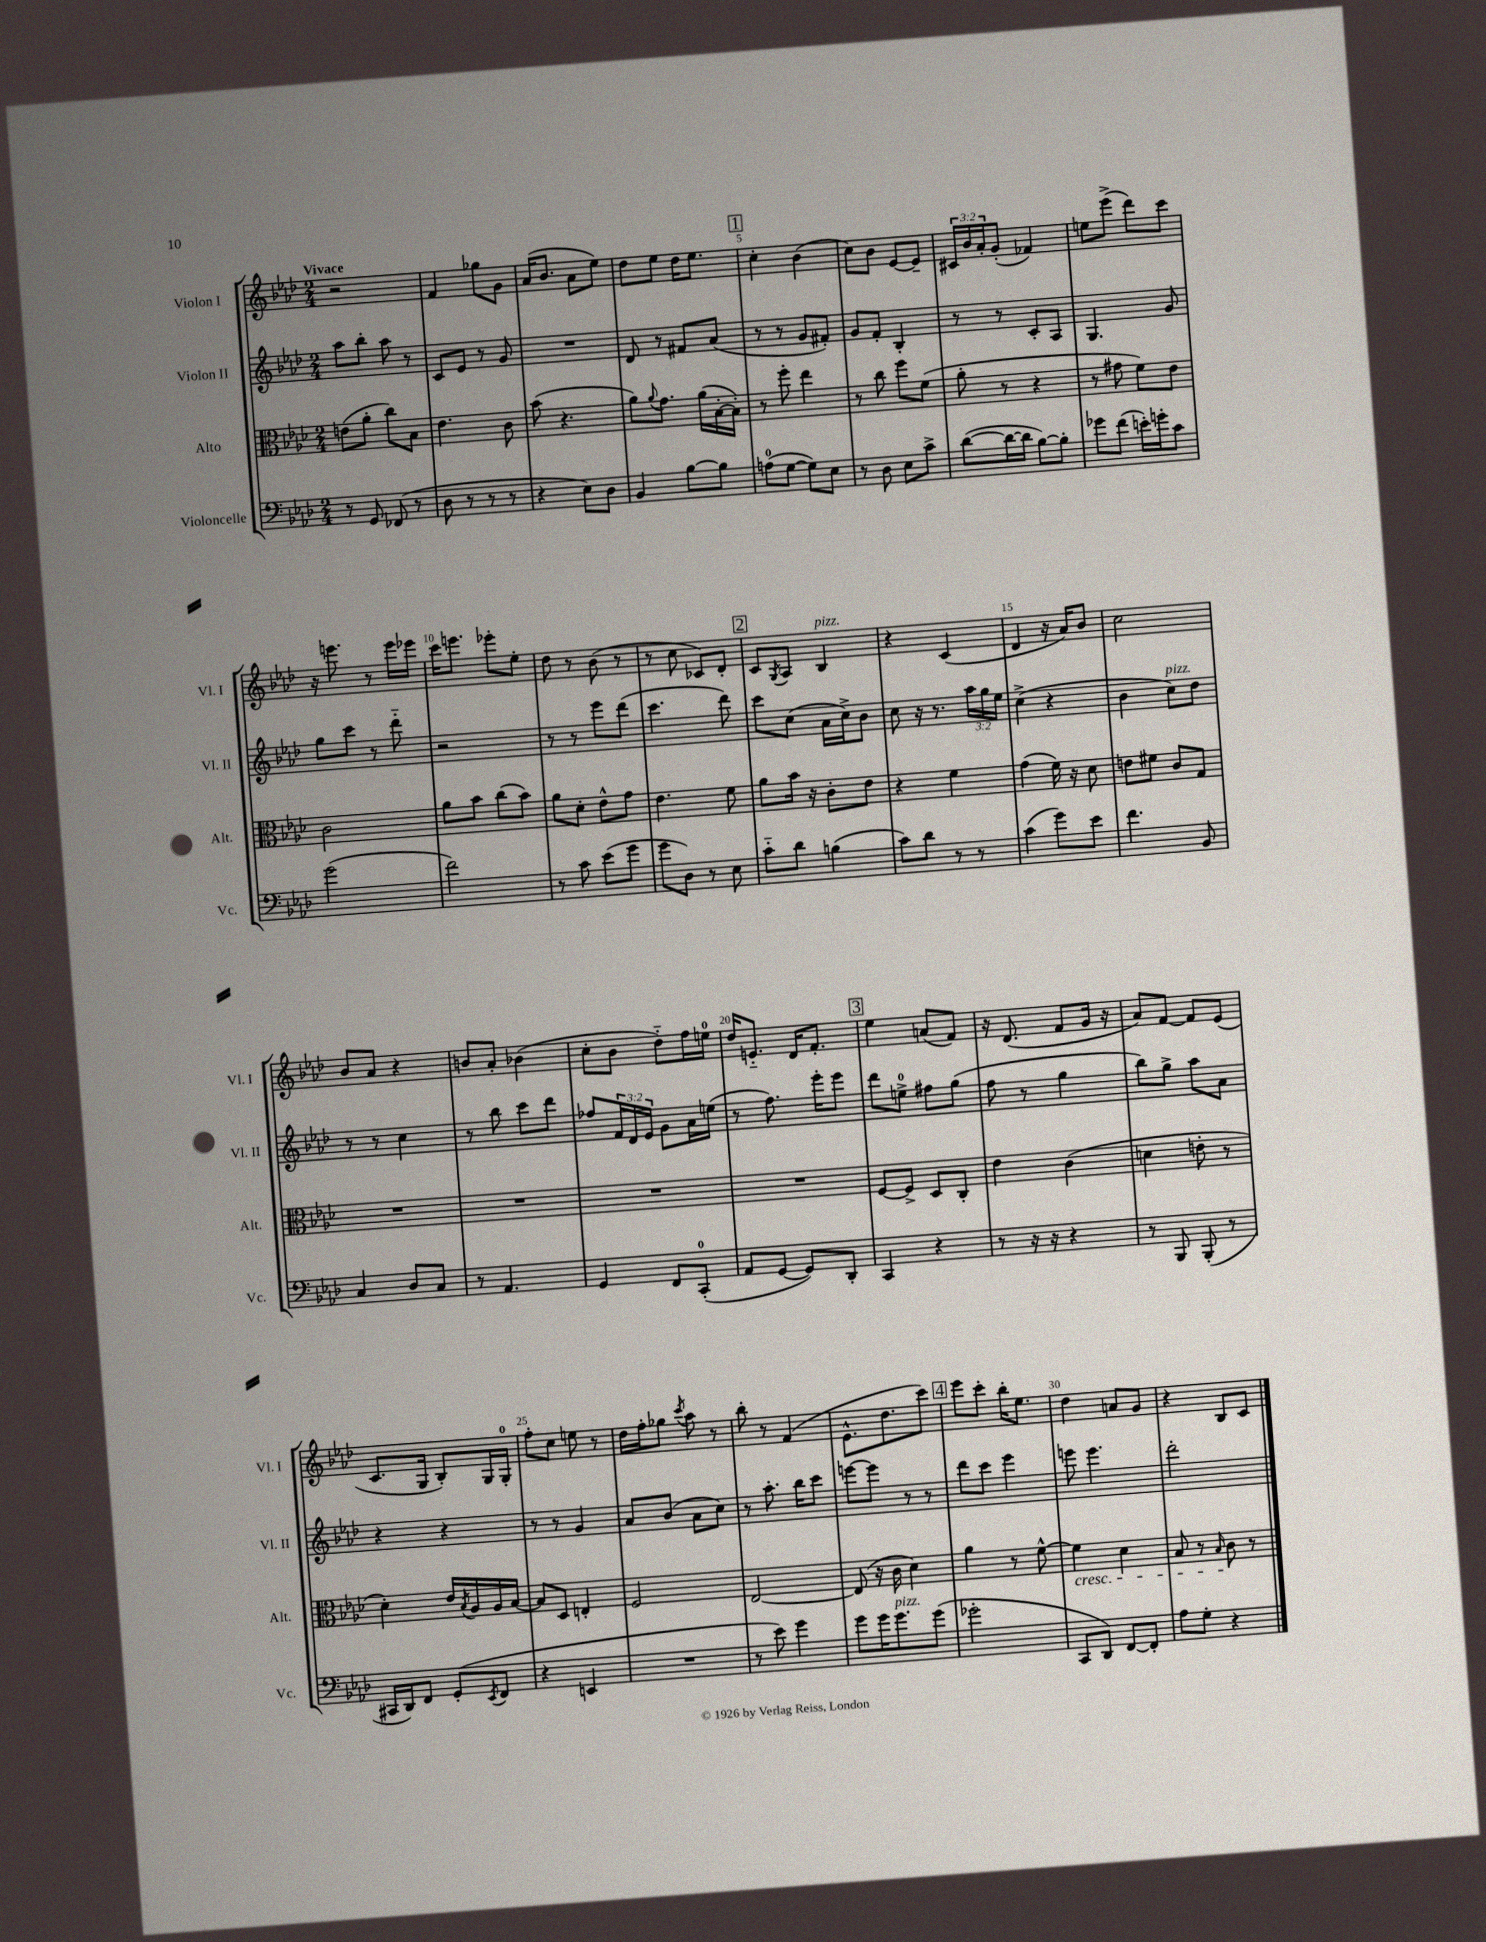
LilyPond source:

<<
\new StaffGroup <<
\new Staff = "s0" \with { instrumentName = "Violon I" shortInstrumentName = "Vl. I" } {
    \clef treble \key aes \major \numericTimeSignature \time 2/4 \override Staff.TupletNumber.text = #tuplet-number::calc-fraction-text \tempo "Vivace"
    r2 |
    f'4 ges''8 g'8 |
    aes'16( bes'8. aes'8 ees''8) |
    des''8 ees''8 des''16 ees''8. |
    \mark \markup { \box "1" } c''4-. bes'4( |
    c''8) bes'8 ees'8~ ees'8-- |
    \tuplet 3/2 { cis'16 bes'16 aes'16-. } g'8-.( fes'4) |
    e''8 ees'''8->( des'''8) c'''8 |
    r16 e'''8. r8 e'''16 ees'''16 |
    c'''16 e'''8. ees'''8-. ees''8-. |
    des''8 r8 bes'8( r8 |
    r8 c''8 ces'8) des'8-. |
    \mark \markup { \box "2" } c'8 \acciaccatura { g8 } aes8 bes4^\markup { \italic "pizz." } |
    r4 c'4( |
    des'4 r16 aes'16) bes'8 |
    c''2 |
    bes'8 aes'8 r4 |
    b'8 aes'8-. bes'4( |
    c''8-. bes'8 des''8-_) f''16 e''16-0 |
    des''16 e'8.-_ des'16 f'8.-. |
    \mark \markup { \box "3" } ees''4 a'8( f'8) |
    r16 des'8.( f'8 g'16 r16 |
    aes'8) f'8~ f'8 ees'8( |
    c'8. g16 bes8-.) g16 g16-0-. |
    f''8-. c''8 e''8 r8 |
    des''16 f''16-. ges''8 \acciaccatura { c'''8 } aes''8 r8 |
    bes''8-. r8 f'4( |
    ees'8.-^ des''8. c'''8) |
    \mark \markup { \box "4" } ees'''8 c'''8-. bes''16-. ees''8. |
    des''4 a'8 g'8 |
    r4 bes8 c'8 \bar "|." |
}
\new Staff = "s1" \with { instrumentName = "Violon II" shortInstrumentName = "Vl. II" } {
    \clef treble \key aes \major \numericTimeSignature \time 2/4 \override Staff.TupletNumber.text = #tuplet-number::calc-fraction-text
    aes''8 bes''8-. aes''8 r8 |
    c'8 ees'8 r8 g'8 |
    R2 |
    des'8 r8 fis'8 aes'8( |
    \mark \markup { \box "1" } r8 r8 g'8 fis'8-.) |
    g'8 f'8-. bes4-. |
    r8 r8 c'8-. aes8 |
    g4. g'8 |
    g''8 c'''8 r8 des'''8-_ |
    r2 |
    r8 r8 ees'''8 des'''8( |
    c'''4. des'''8) |
    \mark \markup { \box "2" } c'''8 c''8( aes'16 c''16->) bes'8 |
    c''8 r16 r8. \tuplet 3/2 { aes''16 g''16 ees''16 } |
    c''4->( r4 |
    bes'4 c''8^\markup { \italic "pizz." }) des''8 |
    r8 r8 c''4 |
    r8 bes''8 c'''8 des'''8 |
    fes''8 \tuplet 3/2 { f'16 des'16 ees'16 } g'8 aes'16 e''16( |
    r8 f''8.) ees'''16-. ees'''8 |
    \mark \markup { \box "3" } des'''8 e''8-0-> fis''8 g''8( |
    f''8 r8 g''4 |
    bes''8) g''8-> aes''8 aes'8 |
    r4 r4 |
    r8 r8 g'4 |
    aes'8 bes'8( aes'8 c''8) |
    r8 aes''8.-. bes''16 c'''8 |
    e'''8~ e'''8 r8 r8 |
    \mark \markup { \box "4" } des'''8 c'''8 ees'''4 |
    e'''8 e'''4. |
    des'''2-. \bar "|." |
}
\new Staff = "s2" \with { instrumentName = "Alto" shortInstrumentName = "Alt." } {
    \clef alto \key aes \major \numericTimeSignature \time 2/4
    e'8( aes'8-. c''8) bes8 |
    ees'4. c'8 |
    bes'8( r4. |
    aes'8) \appoggiatura { aes'8 } g'8. aes'16( bes16~-. bes16-.) |
    \mark \markup { \box "1" } r8 f''8-. ees''4 |
    r8 c''8 f''8 f'8( |
    aes'8-. r8 r4 |
    r8 gis'8 f'8) ees'8 |
    c'2 |
    aes'8 bes'8 c''8( bes'8) |
    aes'8 des'8-. ees'8-^ g'8 |
    ees'4. f'8 |
    \mark \markup { \box "2" } aes'8 bes'16 r16 c'8-. ees'8 |
    r4 f'4 |
    g'4( f'16) r16 des'8 |
    e'8 fis'8 c'8 g8 |
    R2 |
    R2 |
    R2 |
    R2 |
    \mark \markup { \box "3" } f8~ f8-> des8 c8-. |
    ees'4 c'4( |
    d'4 e'8-. r8 |
    des'4-.) ees'16 \acciaccatura { bes8 } aes16 aes16 bes16~ |
    bes8 des8 e4-. |
    f2 |
    ees2~ |
    ees8( r16 c'16 des'4) |
    \mark \markup { \box "4" } aes'4 r8 f'8~-^ |
    f'4\cresc des'4 |
    bes8 r8 \grace { bes16 } c'8\! r8 \bar "|." |
}
\new Staff = "s3" \with { instrumentName = "Violoncelle" shortInstrumentName = "Vc." } {
    \clef bass \key aes \major \numericTimeSignature \time 2/4
    r8 g,8 fes,8( r8 |
    des8 r8 r8 r8 |
    r4 ees8) des8 |
    bes,4 bes8~ bes8 |
    \mark \markup { \box "1" } a8-0( g8~ g8) ees8 |
    r8 des8 ees8 c'8-> |
    des'8~( des'16~ des'16 bes8~) bes8-. |
    ges'8 f'8( e'16-.) g'16-. c'8 |
    g'2( |
    f'2) |
    r8 c'8 ees'8( g'8 |
    g'8 des8) r8 ees8 |
    \mark \markup { \box "2" } c'8-_ des'8 b4( |
    c'8) des'8 r8 r8 |
    c'4( g'8) ees'8 |
    f'4. bes,8 |
    c4 des8 c8 |
    r8 aes,4. |
    g,4 f,8 c,8-0-.( |
    aes,8 g,8~ g,8) des,8-. |
    \mark \markup { \box "3" } c,4 r4 |
    r8 r16 r16 r4 |
    r8 bes,,8 bes,,8-.( r8 |
    cis,16 des,16) f,8 g,8-.( \acciaccatura { ees,8 } f,8 |
    r4 e,4 |
    R2 |
    r8 ees'8) g'4 |
    g'8 g'16 g'8.^\markup { \italic "pizz." } g'8( |
    \mark \markup { \box "4" } ges'2-. |
    c,8 des,8) f,8~ f,8-. |
    aes8 g8-. r4 \bar "|." |
}
>>
>>
\layout { \context { \Score \override BarNumber.break-visibility = ##(#f #t #t) barNumberVisibility = #(every-nth-bar-number-visible 5) } }
